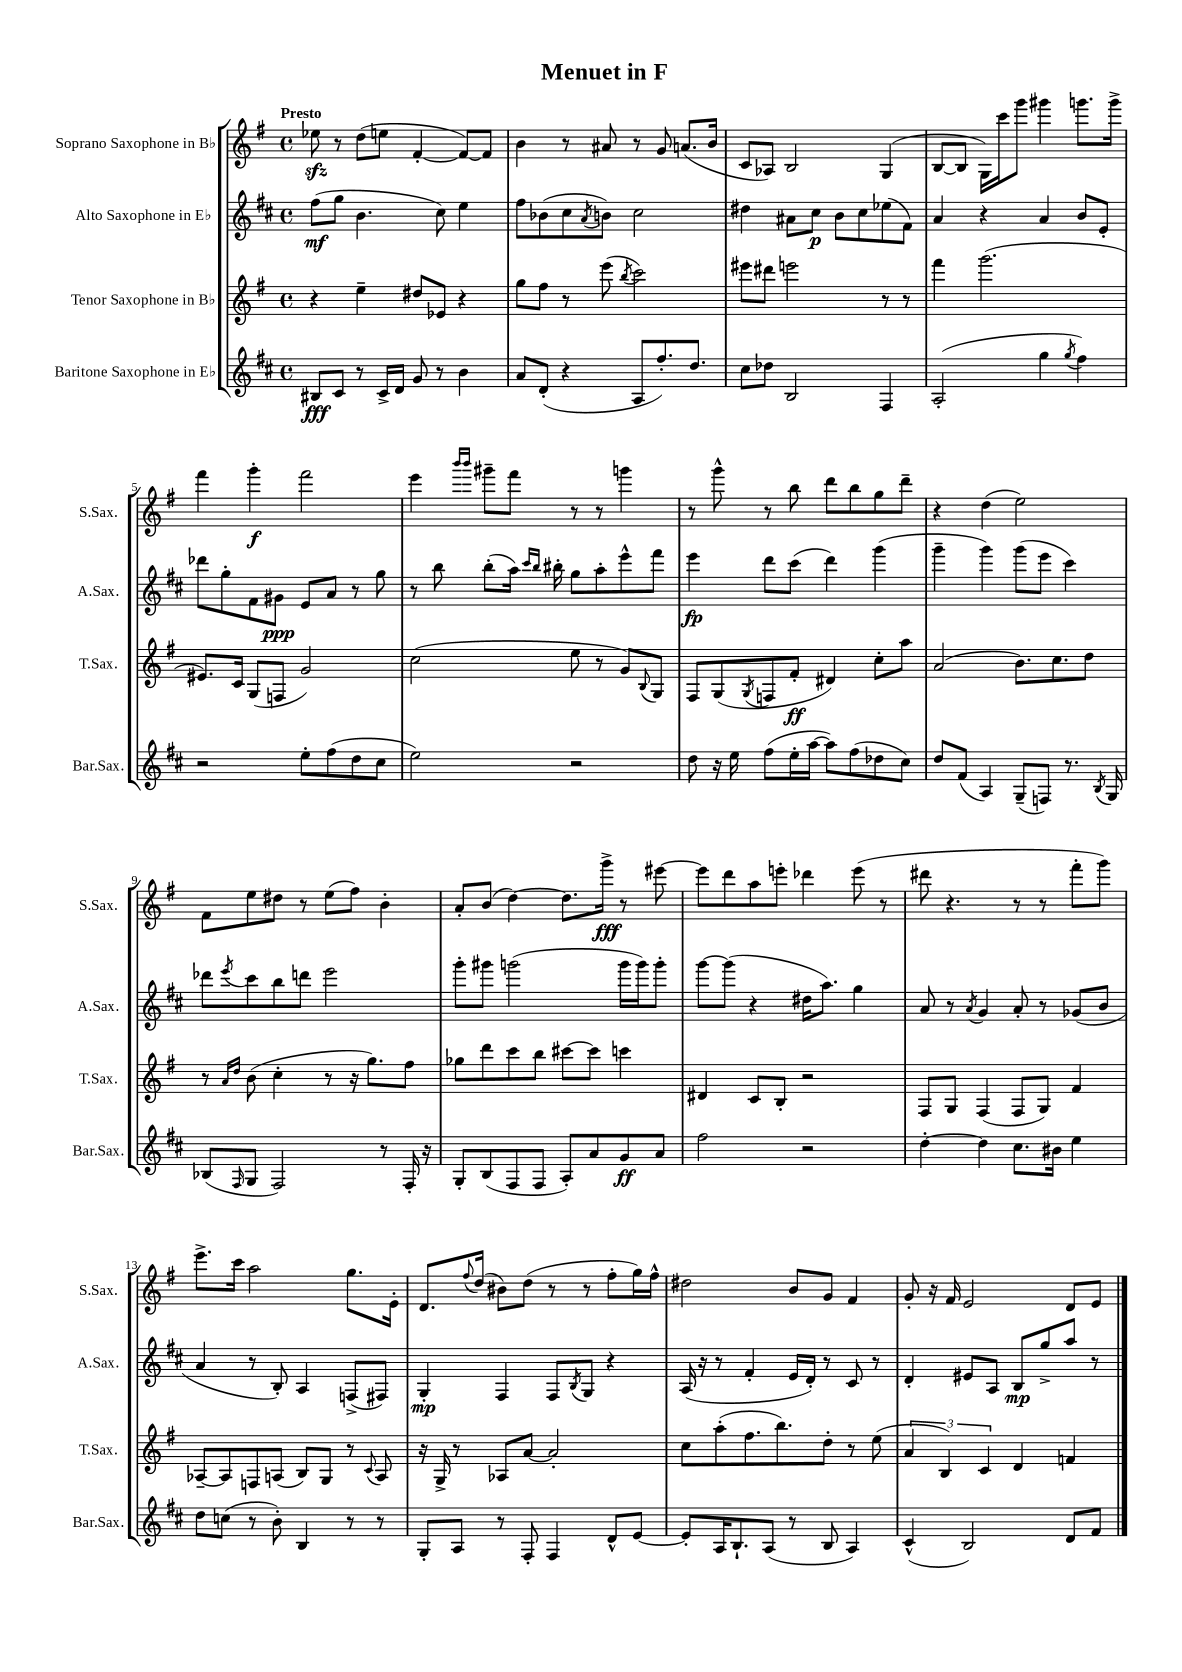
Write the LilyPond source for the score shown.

\header { title = "Menuet in F" }
<<
\new StaffGroup <<
\new Staff = "s0" \with { instrumentName = "Soprano Saxophone in Bb" shortInstrumentName = "S.Sax." } {
    \clef treble \key g \major \defaultTimeSignature \time 4/4 \tempo "Presto"
    ees''8\sfz r8 d''8( e''8 fis'4~-. fis'8~) fis'8 |
    b'4 r8 ais'8 r8 g'8 a'8.( b'16 |
    c'8 aes8) b2 g4( |
    b8~ b8 g16) c'''16 g'''8 gis'''4 g'''8. g'''16-> |
    fis'''4 g'''4-.\f fis'''2 |
    e'''4 \grace { b'''16 b'''16 } gis'''8-- fis'''8 r8 r8 g'''4 |
    r8 g'''8-^ r8 b''8 d'''8 b''8 g''8 d'''8-- |
    r4 d''4( e''2) |
    fis'8 e''8 dis''8 r8 e''8( fis''8) b'4-. |
    a'8-. b'8( d''4~) d''8. g'''16->\fff r8 eis'''8~ |
    eis'''8 d'''8 a''8 e'''8-. des'''4 e'''8( r8 |
    dis'''8 r4. r8 r8 fis'''8-. g'''8) |
    e'''8.-> c'''16 a''2 g''8. e'16-. |
    d'8. \appoggiatura { fis''8 } d''16( bis'8) d''8( r8 r8 fis''8-. g''16) fis''16-^ |
    dis''2 b'8 g'8 fis'4 |
    g'8-. r16 fis'16 e'2 d'8 e'8 \bar "|." |
}
\new Staff = "s1" \with { instrumentName = "Alto Saxophone in Eb" shortInstrumentName = "A.Sax." } {
    \clef treble \key d \major \defaultTimeSignature \time 4/4
    fis''8\mf( g''8 b'4. cis''8) e''4 |
    fis''8 bes'8( cis''8 \acciaccatura { a'8 } b'8) cis''2 |
    dis''4 ais'8 cis''8\p b'8 cis''8 ees''8( fis'8) |
    a'4 r4 a'4 b'8 e'8-. |
    des'''8 g''8-. fis'8 gis'8\ppp e'8 a'8 r8 g''8 |
    r8 b''8 b''8-.( a''16) \grace { cis'''16 b''16 } bis''16-. g''8 a''8-. e'''8-^ fis'''8 |
    e'''4\fp d'''8 cis'''8( d'''4) g'''4( |
    g'''4-- g'''4) g'''8( e'''8 cis'''4) |
    des'''8 \acciaccatura { e'''8 } cis'''8 b''8 d'''8 e'''2 |
    g'''8-. gis'''8 g'''2( g'''16 g'''16) g'''8-. |
    g'''8~ g'''8( r4 dis''16 a''8.) g''4 |
    a'8 r8 \acciaccatura { a'8 } g'4 a'8-. r8 ges'8( b'8 |
    a'4 r8 b8-.) a4 f8->( fis8) |
    g4-.\mp fis4 fis8 \acciaccatura { b8 } g8 r4 |
    a16( r16 r8 fis'4-. e'16 d'16-.) r8 cis'8 r8 |
    d'4-. eis'8 a8 b8\mp g''8-> a''8 r8 \bar "|." |
}
\new Staff = "s2" \with { instrumentName = "Tenor Saxophone in Bb" shortInstrumentName = "T.Sax." } {
    \clef treble \key g \major \defaultTimeSignature \time 4/4
    r4 e''4-- dis''8 ees'8 r4 |
    g''8 fis''8 r8 e'''8( \acciaccatura { b''8 } c'''2) |
    eis'''8 dis'''8 e'''2 r8 r8 |
    fis'''4 g'''2.( |
    eis'8.) c'16 g8( f8 g'2) |
    c''2( e''8 r8 g'8) \appoggiatura { b8 } g8 |
    fis8 g8( \acciaccatura { g8 } f8 fis'8-.\ff dis'4) c''8-. a''8 |
    a'2( b'8.) c''8. d''8 |
    r8 \grace { a'16 d''16 } b'8( c''4-. r8 r16 g''8.) fis''8 |
    ges''8 d'''8 c'''8 b''8 cis'''8~ cis'''8 c'''4 |
    dis'4 c'8 b8-. r2 |
    fis8 g8 fis4( fis8 g8) fis'4 |
    aes8~-- aes8 f8 a8( b8) g8 r8 \appoggiatura { c'8 } a8 |
    r16 g16-> r8 aes8 a'8~ a'2-. |
    c''8 a''8-.( fis''8. b''8.) d''8-. r8 e''8( |
    \tuplet 3/2 { a'4 b4) c'4 } d'4 f'4 \bar "|." |
}
\new Staff = "s3" \with { instrumentName = "Baritone Saxophone in Eb" shortInstrumentName = "Bar.Sax." } {
    \clef treble \key d \major \defaultTimeSignature \time 4/4
    bis8\fff cis'8 r8 cis'16-> d'16 g'8 r8 b'4 |
    a'8 d'8-.( r4 a8 fis''8.-.) d''8. |
    cis''8 des''8 b2 fis4 |
    a2-.( g''4 \acciaccatura { g''8 } fis''4) |
    r2 e''8-. fis''8( d''8 cis''8 |
    e''2) r2 |
    d''8 r16 e''16 fis''8( e''16-. a''16~ a''8) fis''8( des''8 cis''8) |
    d''8 fis'8( a4) g8--( f8) r8. \acciaccatura { b8 } g16 |
    bes8( \grace { fis16 } g8 fis2) r8 fis16-. r16 |
    g8-. b8( fis8 fis8 a8-.) a'8 g'8\ff a'8 |
    fis''2 r2 |
    d''4~-. d''4 cis''8. bis'16 e''4 |
    d''8 c''8( r8 b'8-.) b4 r8 r8 |
    g8-. a8 r8 fis8-. fis4 d'8-^ e'8~ |
    e'8-. a16 b8.-! a8( r8 b8 a4) |
    cis'4-^( b2) d'8 fis'8 \bar "|." |
}
>>
>>
